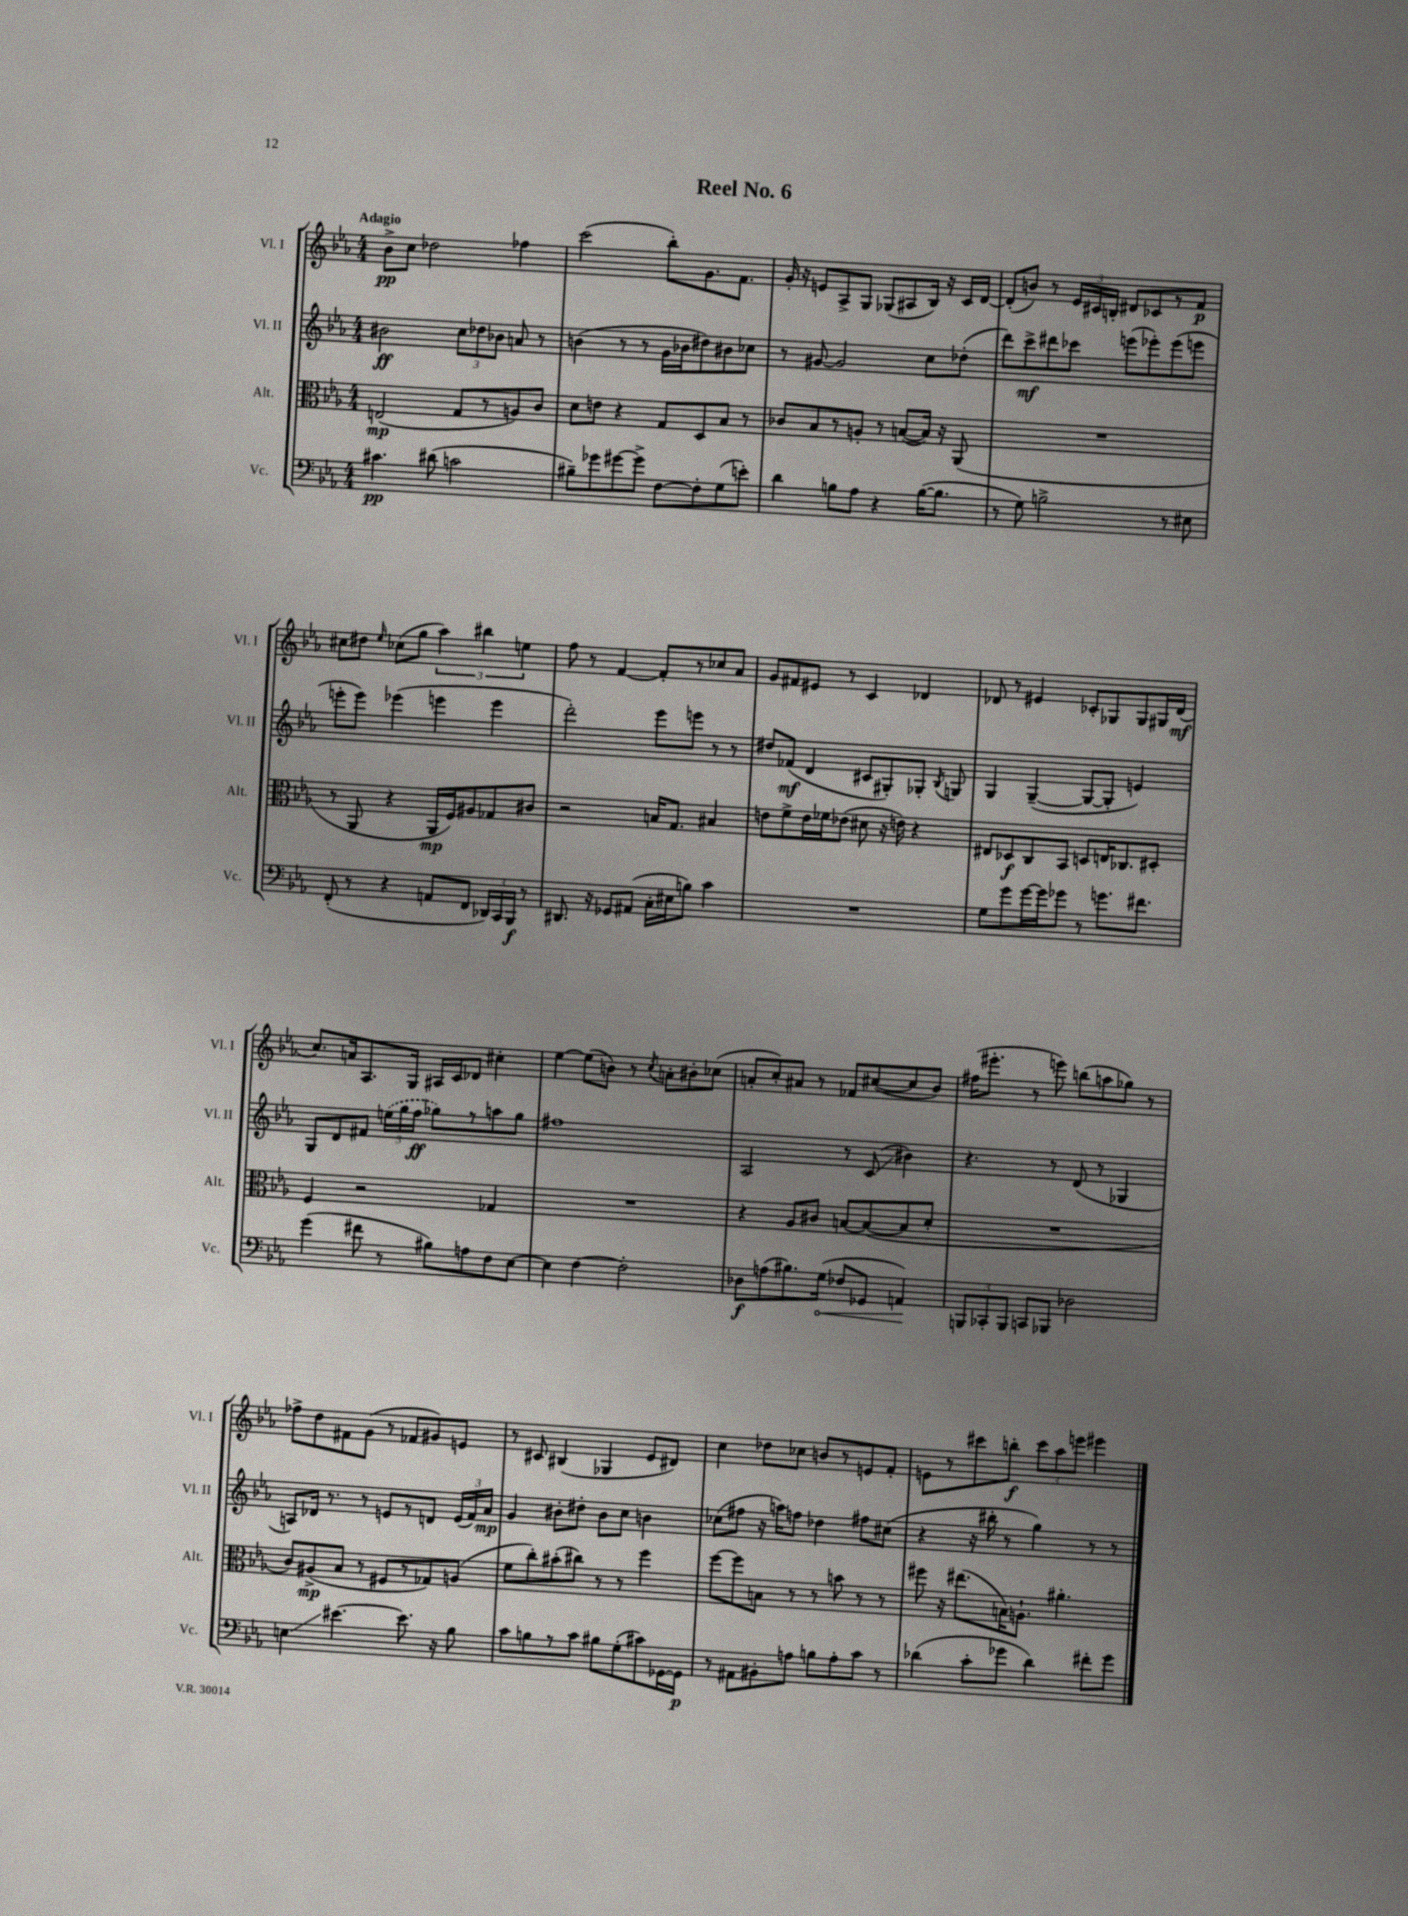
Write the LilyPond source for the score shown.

\header { title = "Reel No. 6" }
<<
\new StaffGroup <<
\new Staff = "s0" \with { instrumentName = "Vl. I" shortInstrumentName = "Vl. I" } {
    \clef treble \key ees \major \numericTimeSignature \time 4/4 \tempo "Adagio"
    \autoBeamOff bes'8[->\pp c''8] des''2 fes''4 |
    c'''2( bes''8[-.) g'8. f'8.] |
    g'16-. r16 e'8[ aes8-> g8] ges8[( ais8 bes16]) r16 c'16[ d'16]~ |
    d'8[-.( b'8]) r8 \tuplet 3/2 { ees'16[ cis'16 b16]-. } dis'8[ ces'8 r8 f'8]\p |
    cis''8[ dis''8] \grace { ees''16 } ces''8[( g''8] \tuplet 3/2 { aes''4) bis''4 e''4 } |
    f''8 r8 f'4~ f'8[-. r8 ces''8 aes'8] |
    g'8[ fis'8 eis'8] r8 c'4 des'4 |
    des'8 r8 eis'4 ces'8[-. ges8 ges8 gis16 des'16]\mf( |
    c''8.[) a'16 aes8. g16] ais16[ c'16 des'8] cis''4-. |
    ees''4~ ees''8[( b'8]) r8 \acciaccatura { c''8 } a'8[-. bis'8-. ces''8]( |
    a'8[-. c''8-.) ais'8] r8 fes'8[ cis''8~( cis''8 bes'8]) |
    fis''16[( eis'''8.]-. r8 e'''8) b''8[( a''8 ges''8]) r8 |
    fes''8[-> d''8 fis'8 g'8]( r8 fes'8[ gis'8) e'8] |
    r8 cis'8 bis4( ges4 ees'8[ dis'8]) |
    c''4 des''8[ ces''8] b'8[ r8 e'8 f'8]-. |
    e'8[ r8 cis'''8 b''8]-.\f \tuplet 3/2 { cis'''8[ aes''8 e'''8] } eis'''4 \bar "|." |
}
\new Staff = "s1" \with { instrumentName = "Vl. II" shortInstrumentName = "Vl. II" } {
    \clef treble \key ees \major \numericTimeSignature \time 4/4
    \autoBeamOff bis'2\ff \tuplet 3/2 { c''8[ des''8 bes'8] } a'8 r8 |
    b'4( r8 r8 g'16[ bes'16 dis''8) bis'8 ces''8] |
    r8 gis'8~ gis'2 c''8[ des''8]-.( |
    d'''8[) c'''8->\mf dis'''8 ces'''8] e'''8[( ees'''8-.) ees'''8( e'''8] |
    e'''8[-. e'''8]) ees'''4( e'''4 e'''4 |
    d'''2-.) ees'''8[ e'''8] r8 r8 |
    dis''8[ fes'8]\mf( d'4 cis'8[ gis8-.) ges8]-. \acciaccatura { bes8 } g8 |
    g4 g4~--( g8[~ g8]-. e'4) |
    g8[ d'8 fis'8] \tuplet 3/2 { \once \slurDashed e''16[( g''16 f''16]\ff } ges''8[) r8 a''8 ges''8] |
    fis''1 |
    aes2 r8 c'8\glissando( bis'4) |
    r4. r8 d'8( r8 ges4 |
    a8[) des'16] r8. r8 e'8[ r8 d'8] \tuplet 3/2 { e'16[( f'16) aes'16]\mp } |
    g'4 bis'8[-. dis''8]-. bis'8[ c''8] b'4 |
    ces''8[( fis''8] r16 a''16[) f''8] des''4 fis''8[ cis''8]( |
    r4 r16 bis''16-. r8 g''4) r8 r8 \bar "|." |
}
\new Staff = "s2" \with { instrumentName = "Alt." shortInstrumentName = "Alt." } {
    \clef alto \key ees \major \numericTimeSignature \time 4/4
    \autoBeamOff e2\mp( g8[ r8 a8) c'8] |
    d'8[ e'8] r4 g8[ d8 bes8] r8 |
    ces'8[ bes8 r8 a8]-. r8 b8[~( b16]) r16 aes,8( |
    R1 |
    r8 aes,8 r4 aes,16[\mp f16) ais8 ges8 cis'8] |
    r2 b16[ g8.] bis4 |
    e'8[ f'8-> e'16 fes'16 ees'8]( dis'8 r16 e'16) r4 |
    eis8[ des8\f c8 bes,8] d8[ e16 ces8. dis8]-. |
    f4 r2 ges4 |
    R1 |
    r4 aes8[ cis'8] b8[~ b8~( b8 d'8]-. |
    R1 |
    c'8[) ais8->\mp( bes8] r8 fis8[ r8 ges8) a8]( |
    f'8[ c''8-.) bis'8-.( cis''8]) r8 r8 f''4 |
    f''8[~ f''8 b8] r8 r8 b'8 r8 r8 |
    fis''8 r16 eis''8.[( b16) a8.]-! ais'4.-. \bar "|." |
}
\new Staff = "s3" \with { instrumentName = "Vc." shortInstrumentName = "Vc." } {
    \clef bass \key ees \major \numericTimeSignature \time 4/4
    \autoBeamOff cis'4.\pp dis'8( c'2 |
    bis8[--) ges'8 gis'8~ gis'8]-> f8[~ f8-. g8( e'8]-.) |
    d'4 b8[ aes8] r4 b16[~( b8.] |
    r8 g8) b2-> r8 eis8 |
    f,8-.( r8 r4 a,8[ f,8] \tuplet 3/2 { des,16[) c,16 bes,,16]\f } r8 |
    dis,8. r16 ges,8[ ais,8]( c16[-. eis16 b8]) c'4 |
    R1 |
    g8[ g'8 g'16~ g'16 ges'8] r8 g'8.[ fis'8.] |
    g'4( fis'8 r8 bis8[) a8 f8 ees8]~ |
    ees4 f4~ f2-. |
    des8[\f a8( bis8.) \once \override Hairpin.circled-tip = ##t g16]\<( fes8[ ges,8] a,4\!) |
    \tuplet 3/2 { b,,8[ ces,8-. b,,8] } c,8[ bes,,8] des2 |
    e4\glissando eis'4.~ eis'8. r16 bes8 |
    c'8[ b8 r8 c'8] bis8[ g8-.( cis'8) ges,16~ ges,16]\p |
    r8 ais,8[ bis,8-. a8] b8[ a8-. c'8] r8 |
    des'4( c'8[-. ges'8] des'4) fis'8[-. ges'8] \bar "|." |
}
>>
>>
\layout { \context { \Score \remove "Bar_number_engraver" } }
